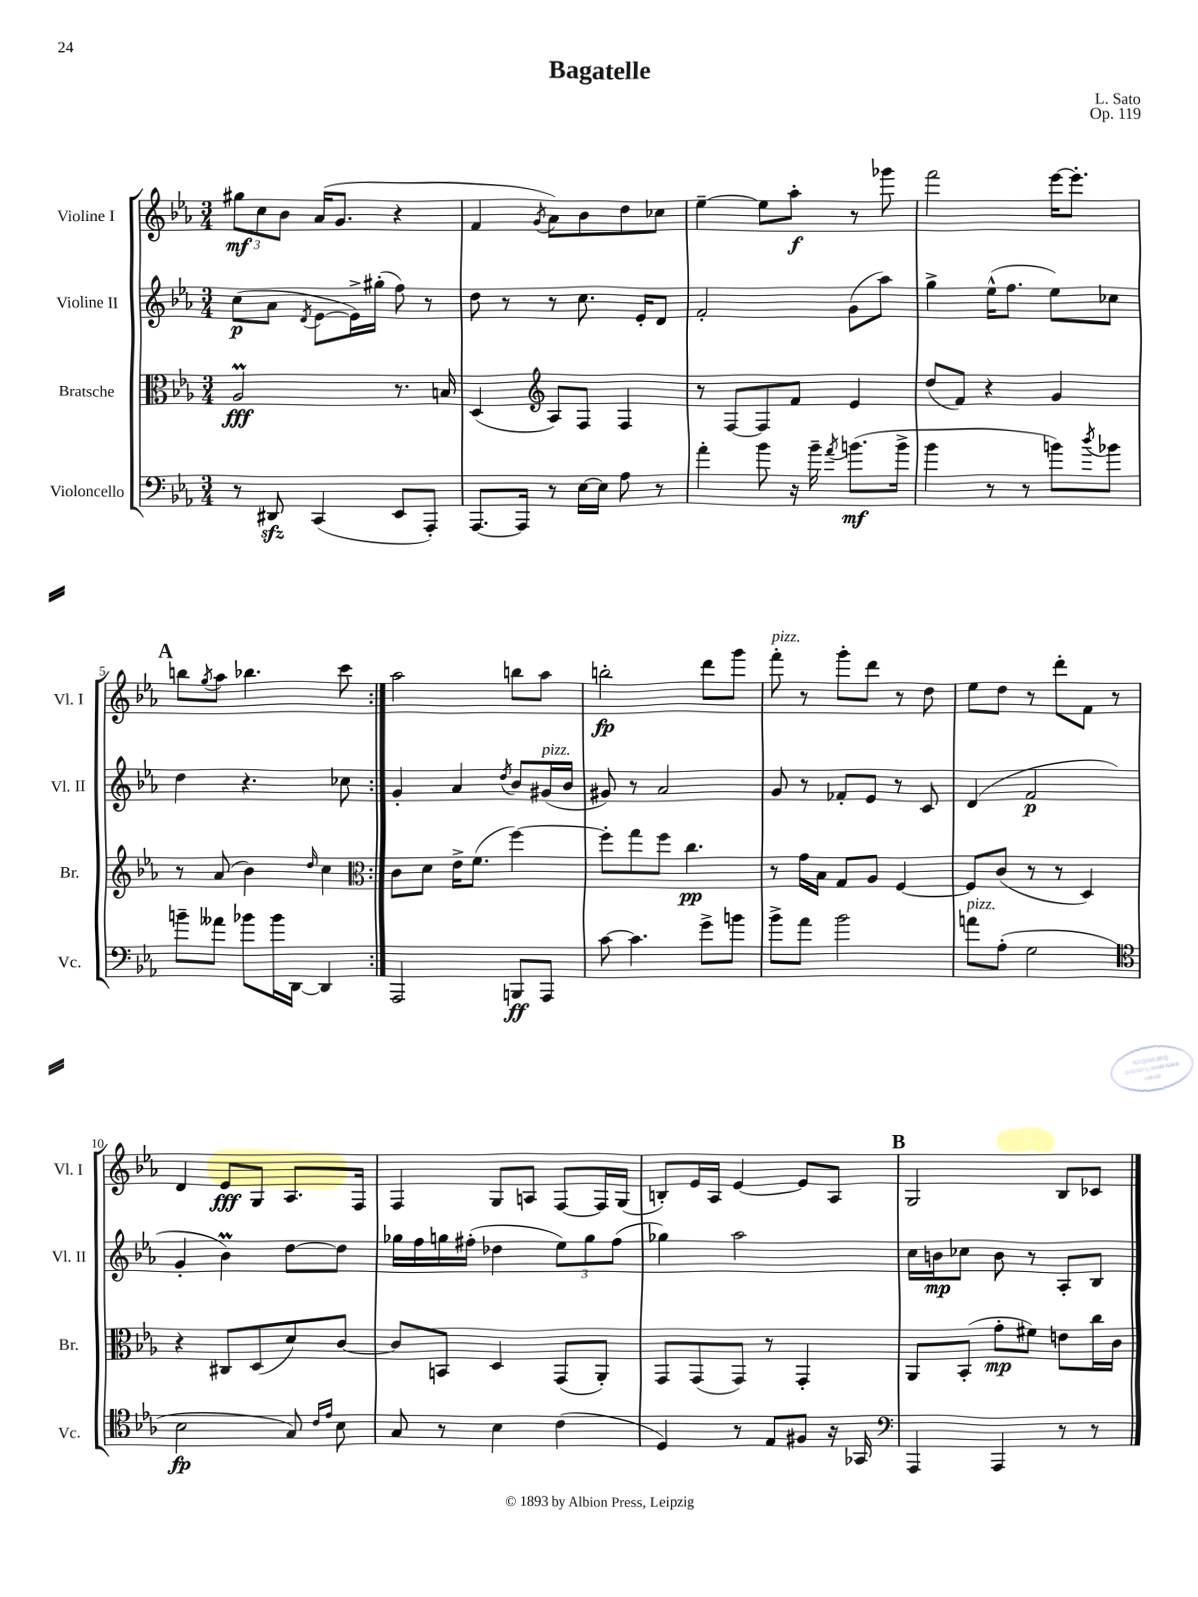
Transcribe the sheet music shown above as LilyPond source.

\header { title = "Bagatelle" composer = "L. Sato" opus = "Op. 119" }
<<
\new StaffGroup <<
\new Staff = "s0" \with { instrumentName = "Violine I" shortInstrumentName = "Vl. I" } {
    \clef treble \key ees \major \numericTimeSignature \time 3/4
    \repeat volta 2 { \tuplet 3/2 { gis''8\mf c''8 bes'8 } aes'16( g'8. r4 |
    f'4 \acciaccatura { g'8 } aes'8) bes'8 d''8 ces''8 |
    ees''4~-- ees''8 aes''8-.\f r8 ges'''8 |
    f'''2 ees'''16~ ees'''8.-. |
    \mark \markup { \bold "A" } b''8 \acciaccatura { g''8 } aes''8 bes''4. c'''8 | }
    aes''2 b''8 aes''8 |
    b''2-.\fp d'''8 g'''8 |
    f'''8-.^\markup { \italic "pizz." } r8 g'''8-. d'''8 r8 d''8 |
    ees''8 d''8 r8 d'''8-. f'8 r8 |
    d'4 ees'8\fff g8 aes8. f16 |
    f4 g8 a8 f8~ f16 g16( |
    b8-.) ees'16 aes16 ees'4~ ees'8 aes8 |
    \mark \markup { \bold "B" } g2 bes8 ces'8 \bar "|." |
}
\new Staff = "s1" \with { instrumentName = "Violine II" shortInstrumentName = "Vl. II" } {
    \clef treble \key ees \major \numericTimeSignature \time 3/4
    \repeat volta 2 { c''8\p( aes'8 \acciaccatura { d'8 } ees'8~ ees'16->) gis''16-.( f''8) r8 |
    d''8 r8 r8 c''8. ees'16-. d'8 |
    f'2-. g'8( aes''8) |
    g''4-> ees''16-^( f''8. ees''8) ces''8 |
    \mark \markup { \bold "A" } d''4 r4. ces''8 | }
    g'4-. aes'4 \acciaccatura { d''8 } bes'8 gis'16^\markup { \italic "pizz." }( bes'16 |
    gis'8) r8 aes'2 |
    g'8 r8 fes'8-. ees'8 r8 c'8 |
    d'4( f'2\p |
    g'4-. bes'4\prall) d''8~ d''8 |
    ges''16 f''16 g''16 fis''16-.( des''4 \tuplet 3/2 { ees''8) g''8 fis''8( } |
    ges''4) aes''2 |
    \mark \markup { \bold "B" } c''16 b'16\mp ces''8 b'8 r8 aes8-. bes8 \bar "|." |
}
\new Staff = "s2" \with { instrumentName = "Bratsche" shortInstrumentName = "Br." } {
    \clef alto \key ees \major \numericTimeSignature \time 3/4
    \repeat volta 2 { aes2\prall\fff r8. b16 |
    d4( \clef treble aes8) f8 f4 |
    r8 f8~ f8 f'8 ees'4 |
    d''8( f'8) r4 g'4 |
    \mark \markup { \bold "A" } r8 aes'8( bes'4) \grace { d''16 } c''4 | }
    \clef alto c'8 d'8 ees'16-> f'8.( f''4~) |
    f''8-. g''8 f''8 c''4.\pp |
    r8 g'16 bes16 g8 aes8 f4~ |
    f8 c'8( r8 r8 d4) |
    r4 cis8 d8( d'8) c'8~ |
    c'8 b,8 d4 g,8( aes,8-.) |
    g,8 g,8( g,8) r8 g,4-. |
    \mark \markup { \bold "B" } aes,8 bes,8-.( g'8-.\mp fis'8) e'8 c''16 c'16 \bar "|." |
}
\new Staff = "s3" \with { instrumentName = "Violoncello" shortInstrumentName = "Vc." } {
    \clef bass \key ees \major \numericTimeSignature \time 3/4
    \repeat volta 2 { r8 dis,8\sfz c,4( ees,8 aes,,8-.) |
    aes,,8.~ aes,,16 r8 ees16~ ees16 aes8 r8 |
    aes'4-. bes'8 r16 bes'16-- \acciaccatura { aes'8 } b'8.\mf( b'16-> |
    bes'4 r8 r8 b'8) \acciaccatura { d''8 } bes'8 |
    \mark \markup { \bold "A" } b'8-- aeses'8 bes'8 bes'16 d,16~ d,4 | }
    aes,,2 b,,8\ff aes,,8 |
    c'8~ c'4. g'8-> b'8 |
    bes'8-> aes'8 bes'2 |
    a'8^\markup { \italic "pizz." } aes8-.( g2 |
    \clef tenor bes2\fp g8) \grace { c'16 ees'16 } bes8 |
    g8 r8 bes4 c'4( |
    d4) r8 ees8 fis8 r16 ges,16 |
    \mark \markup { \bold "B" } \clef bass aes,,4 aes,,4 r8 r8 \bar "|." |
}
>>
>>
